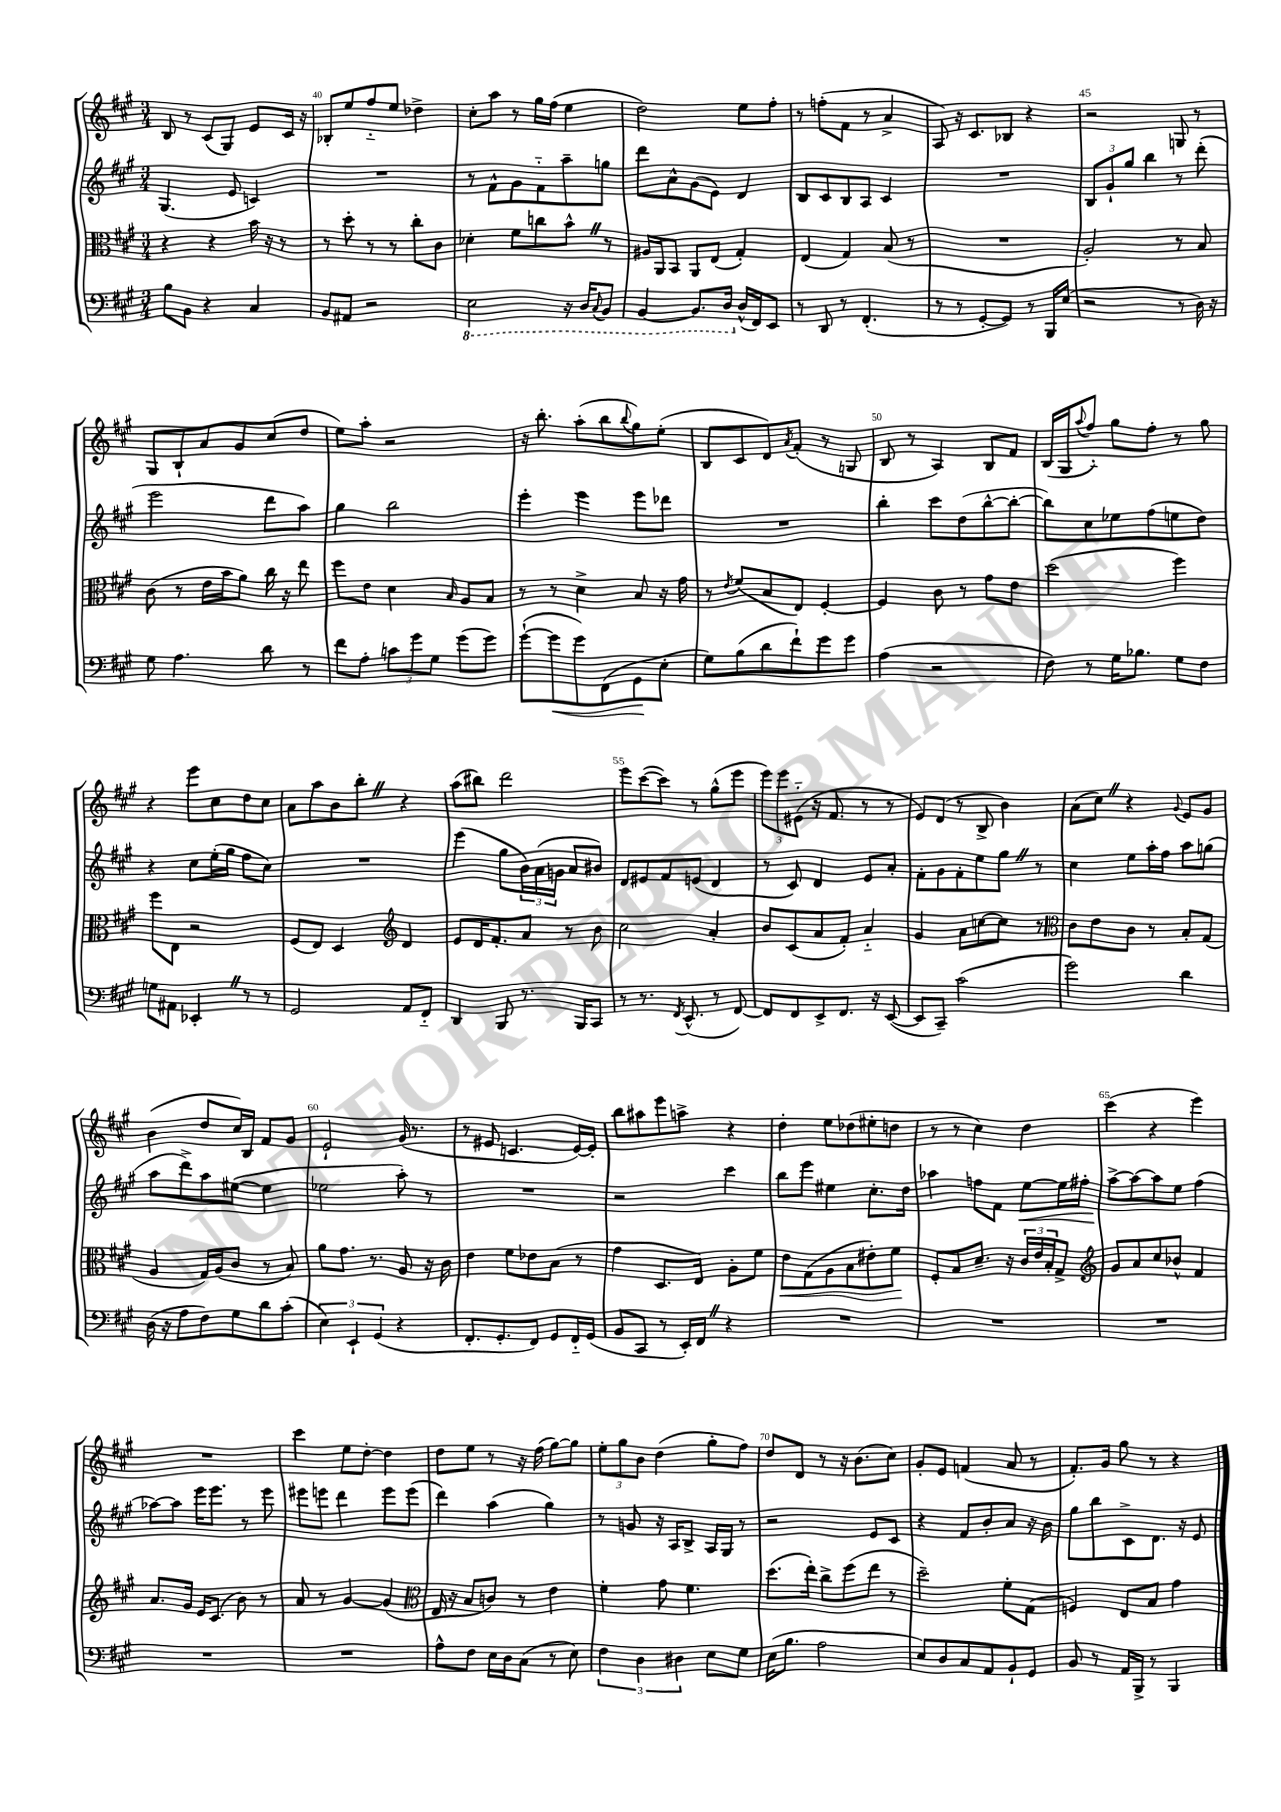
<<
\new StaffGroup <<
\new Staff = "s0" {
    \clef treble \key a \major \numericTimeSignature \time 3/4
    b8 r8 cis'8( gis8) e'8 cis'16 r16 |
    bes8-. e''8 fis''8-_ e''8 des''4-> |
    cis''8-. a''8 r8 gis''16 fis''16( e''4 |
    d''2) e''8 fis''8-. |
    r8 f''8-.( fis'8 r8 a'4-> |
    a8) r16 cis'8. bes8 r4 |
    r2 g8 r8 |
    gis8 b8-! a'8 gis'8 cis''8( d''8 |
    e''8) a''8-. r2 |
    r16 b''8.-. a''8-.( b''8 \appoggiatura { b''8 } gis''8) e''8-.( |
    b8 cis'8 d'8) \acciaccatura { a'8 } fis'8-.( r8 g8 |
    b8 r8 a4) b8 fis'8 |
    b16( gis16 \appoggiatura { a''8 } fis''8-_) gis''8 fis''8-. r8 gis''8 |
    r4 e'''8 cis''8 d''8 cis''8 |
    a'8 a''8 b'8 b''8-. \once \override BreathingSign.text = \markup { \musicglyph "scripts.caesura.straight" } \breathe r4 |
    a''8( bis''8) d'''2 |
    e'''8 cis'''8~( cis'''8) r8 gis''8-^( e'''8 |
    \tuplet 3/2 { e'''8) e'''8 eis'8-_( } r16 fis'8. r8 r8 |
    e'8) d'8( r8 b8-> b'4) |
    a'8( cis''8) \once \override BreathingSign.text = \markup { \musicglyph "scripts.caesura.straight" } \breathe r4 \appoggiatura { gis'8 } e'8 gis'8 |
    b'4( d''8 cis''16) b16 fis'8 gis'8 |
    e'2-! gis'16( r8. |
    r8 eis'8 c'4. eis'16~) eis'16-. |
    b''8 ais''8 e'''8 a''8-> r4 |
    d''4-. e''8 des''8( eis''8-. d''8 |
    r8 r8 cis''4) d''4 |
    cis'''4( r4 e'''4) |
    R2. |
    cis'''4 e''8 d''8~-. d''4 |
    d''8 e''8 r8 r16 fis''16( gis''8~) gis''8 |
    \tuplet 3/2 { e''8-. gis''8 b'8 } d''4( gis''8-. fis''8) |
    d''8 d'8 r8 r16 b'8.( cis''8) |
    gis'8-. e'8 f'4( a'8 r8 |
    fis'8.-.) gis'16 gis''8 r8 r4 \bar "|." |
}
\new Staff = "s1" {
    \clef treble \key a \major \numericTimeSignature \time 3/4
    gis4.( e'8 c'4) |
    R2. |
    r8 fis'8-^ gis'8 fis'8-_ a''8-- g''8 |
    d'''8 a'8-^ gis'8( e'8) d'4 |
    b8 cis'8 b8 a8 cis'4 |
    R2. |
    \tuplet 3/2 { b8 gis'8-! gis''8 } b''4 r8 d'''8-.( |
    e'''2 d'''8 a''8) |
    gis''4 b''2 |
    e'''4-. e'''4 e'''8 des'''8 |
    R2. |
    b''4-. cis'''8 d''8( b''8~-^ b''8~-. |
    b''8) cis''8 ees''8 fis''8( e''8 d''8) |
    r4 cis''8 e''16-.( gis''16 fis''8 cis''8) |
    R2. |
    e'''4( gis''8 \tuplet 3/2 { b'16) a'16( g'16 } a'8 bis'8) |
    d'8 eis'8 fis'8 e'8( d'4 |
    r8 cis'8) d'4 e'8 a'8-. |
    fis'8-. gis'8 fis'8-. e''8 gis''8 \once \override BreathingSign.text = \markup { \musicglyph "scripts.caesura.straight" } \breathe r8 |
    cis''4 e''8 a''16-. fis''16 a''8 g''8( |
    a''8 d'''8->) a''8 eis''8~( eis''4 |
    ees''2 a''8-.) r8 |
    R2. |
    r2 cis'''4 |
    b''8 e'''8 eis''4 cis''8.-. d''16 |
    aes''4 f''8 fis'8 e''8~\< e''16 fis''16-. |
    a''8~->\! a''8~ a''8 e''8 fis''4( |
    aes''8~) aes''8 e'''16 e'''8. r8 e'''8 |
    eis'''8 e'''8 d'''4 e'''8 e'''8( |
    d'''4) a''4( gis''4) |
    r8 g'8 r16 a16 b8-> a16 gis16 r8 |
    r2 e'8 cis'8 |
    r4 fis'8 b'8-. a'8 r16 b'16 |
    gis''8 b''8 cis'8-> d'8. r16 e'8 \bar "|." |
}
\new Staff = "s2" {
    \clef alto \key a \major \numericTimeSignature \time 3/4
    r4 r4 b'16 r16 r8 |
    r8 d''8-. r8 r8 cis''8-. cis'8 |
    des'4-. fis'8 c''8 b'8-^ \once \override BreathingSign.text = \markup { \musicglyph "scripts.caesura.straight" } \breathe r8 |
    ais16 a,16 b,8 a,8 e8( gis4-.) |
    e4( gis4) b8( r8 |
    R2. |
    a2-.) r8 b8 |
    cis'8( r8 e'16 b'16 a'8) cis''16 r16 e''8 |
    fis''8 e'8 d'4 \grace { b16 } a8 b8 |
    r8 r8 d'4-> b8 r16 gis'16 |
    r8 \acciaccatura { e'8 } fis'8( b8 e8) fis4~-. |
    fis4 cis'8 r8 gis'8 e'8 |
    d''2( fis''4) |
    fis''8 e8 r2 |
    fis8( e8) d4 \clef treble d'4 |
    e'8 d'16 fis'8.-. a'8 r8 b'8 |
    cis''2 a'4-. |
    b'8 cis'8( a'8 fis'8-.) a'4-_ |
    gis'4 a'8 c''8~ c''8 r8 |
    \clef alto cis'8 e'8 cis'8 r8 b8-. gis8( |
    a4 gis16) a16( cis'8 r8 b8) |
    a'8 gis'8. r8. a8 r16 cis'16 |
    e'4 fis'8 ees'8 b8( r8 |
    gis'4 d8. e16) a8-. fis'8 |
    e'8\< gis8( a8 b8 eis'8-.) fis'8\! |
    fis8-. b8 d'8.-- r16 \tuplet 3/2 { cis'16 e'16 b16-. } gis8-> |
    \clef treble gis'8 a'8 cis''8 bes'8-^ fis'4 |
    a'8. gis'16 e'16 cis'8.( b'8) r8 |
    a'8 r8 gis'4~ gis'4( |
    \clef alto e16 r16 b8 c'8) r8 e'4 |
    fis'4-. gis'8 fis'4. |
    d''8.( e''16-.) cis''8-> fis''8( e''8 r8 |
    d''2--) fis'8-. gis8( |
    f4) e8 b8 gis'4 \bar "|." |
}
\new Staff = "s3" {
    \clef bass \key a \major \numericTimeSignature \time 3/4
    b8 b,8 r4 cis4 |
    b,8 ais,8 r2 |
    \ottava #-1 e,2 r16 d,16 \appoggiatura { cis,8 } b,,8 |
    b,,4~ b,,8. d,16 \ottava #0 d16-^( fis,16) e,8 |
    r8 d,8 r8 fis,4.-.( |
    r8 r8 gis,8~-. gis,8) r8 b,,16 e16( |
    r2 r8 d16) r16 |
    gis8 a4. d'8 r8 |
    fis'8 a8-. \tuplet 3/2 { c'8 gis'8 gis8 } gis'8( gis'8) |
    gis'8~-!( gis'8\< gis'8) fis,8( gis,8\! e8-. |
    gis8) b8( d'8 fis'8-!) gis'8 gis'8 |
    a4( r2 |
    fis8) r8 gis16 bes8. gis8 fis8 |
    g8 ais,8 ees,4-. \once \override BreathingSign.text = \markup { \musicglyph "scripts.caesura.straight" } \breathe r8 r8 |
    gis,2 a,8 fis,8-_ |
    d,4 b,,8 r8. b,,16 cis,8 |
    r8 r8. \acciaccatura { fis,8 } e,8.-^( r8 fis,8~) |
    fis,8 fis,8 e,8-> fis,8. r16 e,8~( |
    e,8 cis,8--) cis'2( |
    gis'2) d'4 |
    d16( r16 a8 fis8) gis8 d'8 cis'8-.( |
    \tuplet 3/2 { e4) e,4-! gis,4( } r4 |
    fis,8.-. gis,8.-. fis,8) gis,8 fis,16-_ gis,16( |
    b,8 cis,8 r8 e,16-.) fis,16 \once \override BreathingSign.text = \markup { \musicglyph "scripts.caesura.straight" } \breathe r4 |
    R2. |
    R2. |
    R2. |
    R2. |
    R2. |
    a8-^ fis8 e16 d16 cis8( r8 e8) |
    \tuplet 3/2 { fis4 d4 dis4 } e8 gis8 |
    e16( b8. a2 |
    e8) d8 cis8 a,8 b,8-! gis,8 |
    b,8 r8 a,16 b,,16-> r8 b,,4 \bar "|." |
}
>>
>>
\layout { \context { \Score currentBarNumber = #39 \override BarNumber.break-visibility = ##(#f #t #t) barNumberVisibility = #(every-nth-bar-number-visible 5) } }
